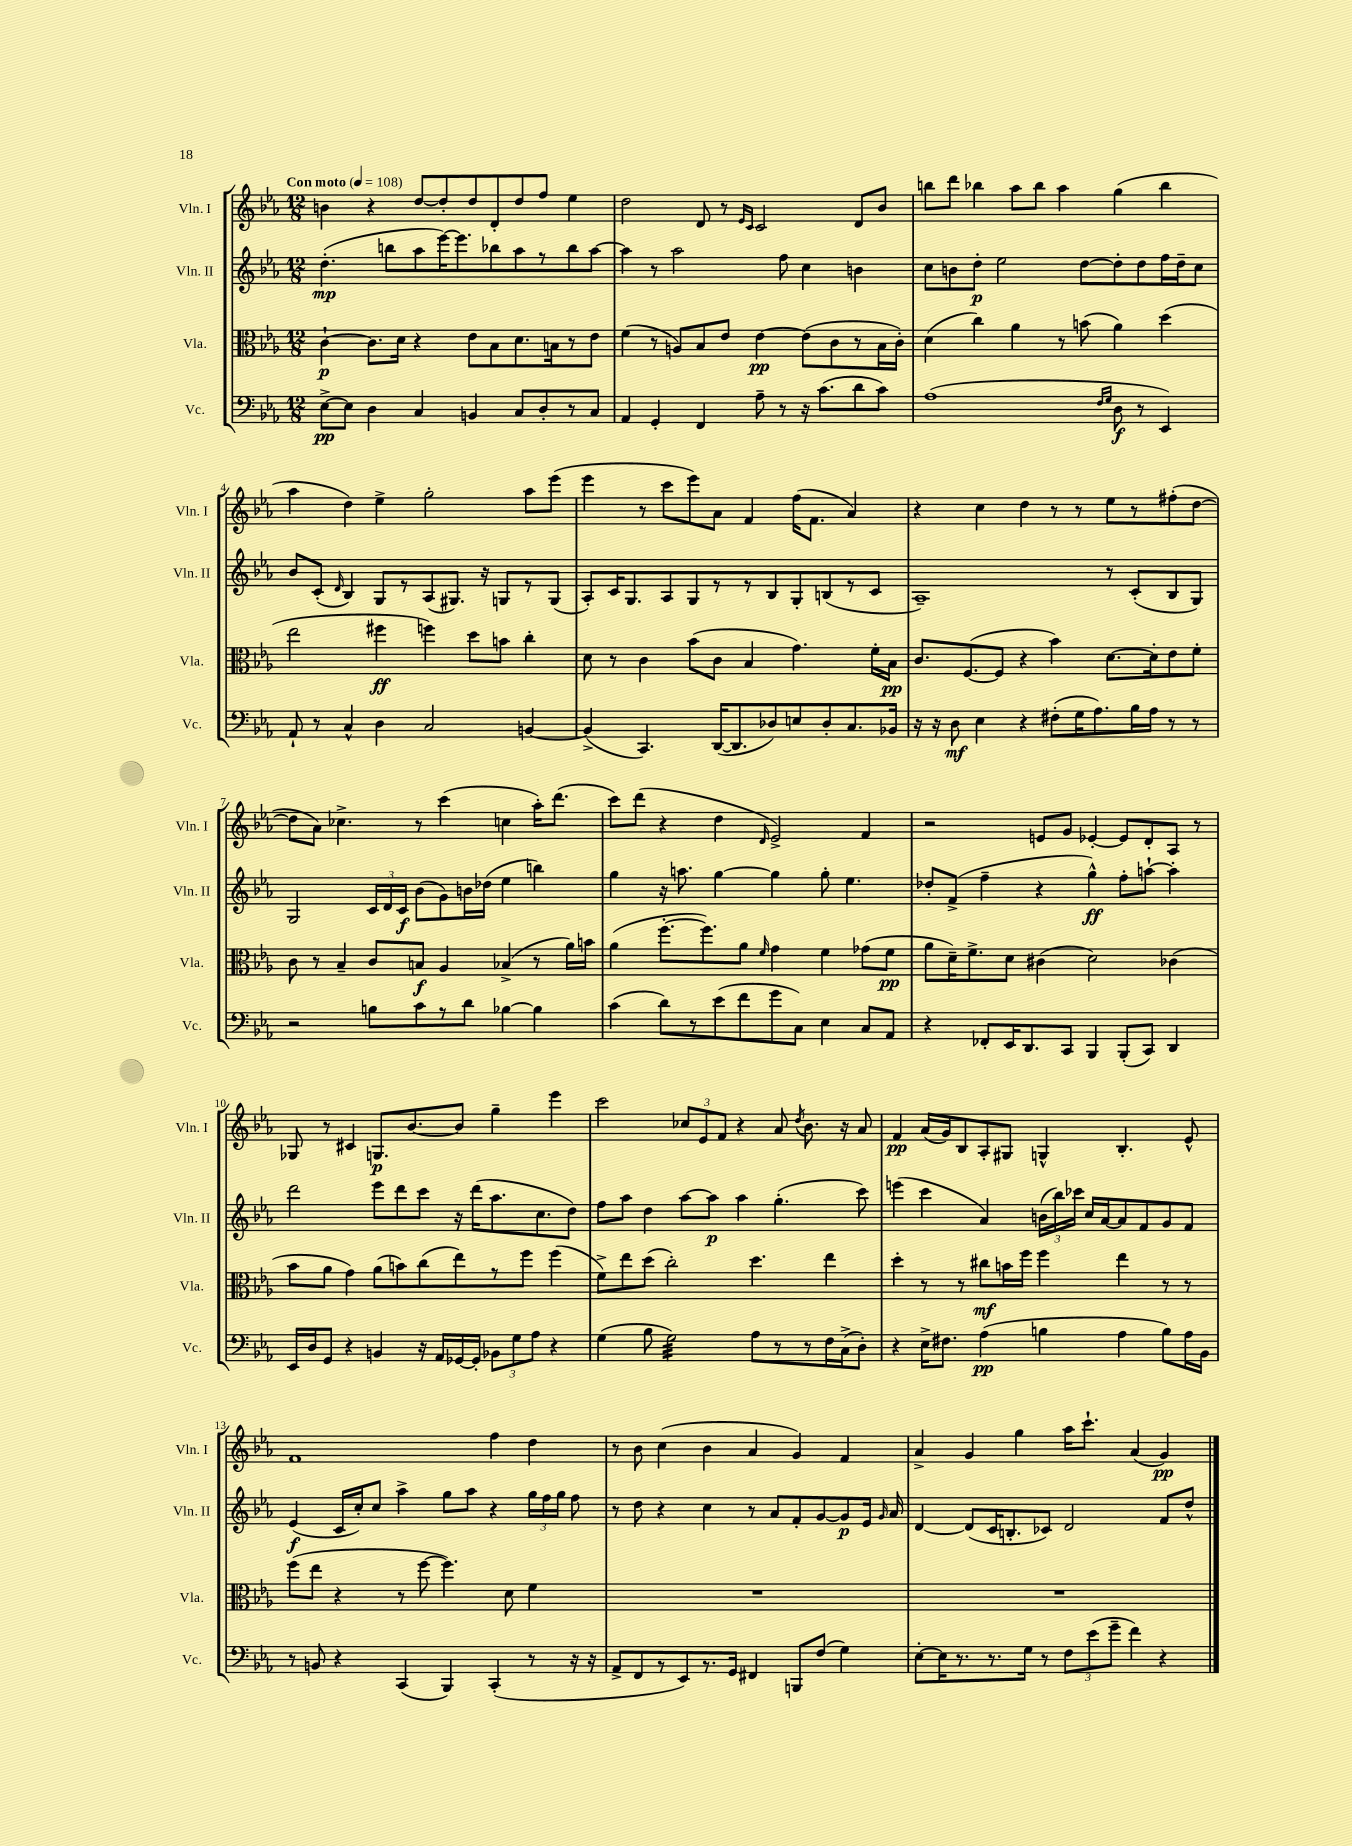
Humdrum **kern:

**kern	**kern	**kern	**kern
*staff4	*staff3	*staff2	*staff1
*clefF4	*clefC3	*clefG2	*clefG2
*k[b-e-a-]	*k[b-e-a-]	*k[b-e-a-]	*k[b-e-a-]
*M12/8	*M12/8	*M12/8	*M12/8
*MM108	*MM108	*MM108	*MM108
[8E-^	[4c`	(4.dd'	4b
8E-]	.	.	.
4D	8.c]	.	4r
.	.	8bb	.
.	16d	.	.
4C	4r	8aa-	[8dd
.	.	[16eee-)	8dd']
.	.	8.eee-]	.
4BB	8e-	.	8dd
.	8B-	8bb-	8d'
8C	8.d	8aa-	8dd
8D'	.	8r	8ff
.	16B	.	.
8r	8r	8bb-	4ee-
8C	8e-	[8aa-	.
=	=	=	=
4AA-	(4f	4aa-]	2dd
4GG'	8r	8r	.
.	8A)	2aa-	.
4FF	8B-	.	8d
.	8e-	.	8r
.	.	.	16qqe-
.	.	.	16qqc
8A-~	[4e-	.	2c
8r	.	8ff	.
16r	(8e-]	4cc	.
(8.c	.	.	.
.	8c	.	.
8d	8r	4b	8d
8c)	16B-	.	8b-
.	16c')	.	.
=	=	=	=
(1A-	(4d	8cc	8bb
.	.	8b	8ddd
.	4cc)	8dd'	4bb-
.	.	2ee-	.
.	4a-	.	8aa-
.	.	.	8bb-
.	8r	.	4aa-
.	(8b	[8dd	.
16qqF	.	.	.
16qqG	.	.	.
8D	4a-)	8dd']	(4gg
8r	.	8dd	.
4EE-)	(4dd	16ff	4bb-
.	.	16dd~	.
.	.	8cc	.
=	=	=	=
8AA-`	2ee-	8b-	4aa-
8r	.	(8c'	.
.	.	16qqd	.
4C^^	.	4B-)	4dd)
4D	4ff#	8G	4ee-^
.	.	8r	.
2C	4ff)	(8A-	2gg'
.	.	8.G#)	.
.	8dd	.	.
.	.	16r	.
.	8b	8G	.
[4BB	4cc'	8r	8aa-
.	.	(8G	(8eee-
=	=	=	=
(4BB^]	8d	8A-')	4eee-
.	8r	16c	.
.	.	8.G	.
4.CC)	4c	.	8r
.	.	8A-	8ccc
.	(8b-	8G	8eee-)
([16DD	8c	8r	8a-
8.DD]	.	.	.
.	4B-	8r	4f
8D-)	.	8B-	.
8E	4.g)	8G'	(16ff
.	.	.	8.f
8D-'	.	(8B	.
8.C	.	8r	4a-)
.	16f'	8c	.
16BB-	16B-	.	.
=	=	=	=
16r	8.c	1A-~)	4r
16r	.	.	.
8D	.	.	.
.	([8.F	.	.
4E-	.	.	4cc
.	8F]	.	.
4r	4r	.	4dd
(8F#'	4b-)	.	8r
16G	.	.	8r
8.A-)	.	.	.
.	[8.d	8r	8ee-
16B-	.	(8c'	8r
16A-	16d']	.	.
8r	8e-	8B-	(8ff#'
8r	8f'	8G)	[8dd
=	=	=	=
2r	8c	2G	8dd]
.	8r	.	8a-)
.	4B-~	.	4.cc-^
8B	8c	24c	.
.	.	24d	.
.	.	24c	.
8c	8B	(8b-	8r
8r	4A-	8g)	(4ccc
8d	.	16b	.
.	.	(16dd-	.
[4B-	(4B-^	4ee-	4cc
4B-]	8r	4bb)	16aa-')
.	.	.	(8.ddd
.	16a-)	.	.
.	16b	.	.
=	=	=	=
(4c	(4a-	4gg	8ccc)
.	.	.	(8ddd
8d)	[8.ff'	16r	4r
.	.	8.aa	.
8r	.	.	.
.	8.ff])	.	.
(8e-	.	[4gg	4dd
8f	8a-	.	.
.	16qqf	.	16qqd
8g	4g	4gg]	2e-^)
8C)	.	.	.
4E-	4f	8gg'	.
.	.	4.ee-	.
8C	(8g-	.	4f
8AA-	8f	.	.
=	=	=	=
4r	8a-	8dd-'	2r
.	16d~)	(8f^	.
.	8.f^	.	.
8FF-'	.	4ff~	.
16EE-	8d	.	.
8.DD	.	.	.
.	(4c#	4r	8e
8CC	.	.	8g
4BBB-	2d)	4gg^^)	[4e-'
(8BBB-'	.	8ff'	8e-]
8CC)	.	[8aa`	8d'
4DD	(4c-	4aa']	8A-
.	.	.	8r
=	=	=	=
16EE-	8b-	2ddd	8G-
16D	.	.	.
8GG	8a-	.	8r
4r	4g)	.	4c#
4BB	(8a-	8eee-	8.G
.	8b)	8ddd	.
.	.	.	[8.b-
16r	(8cc	8ccc	.
16AA-	.	.	.
[16GG-	8ee-)	16r	8b-]
16GG-']	.	(16ddd	.
12BB-	8r	8.aa-	4gg~
12G	.	.	.
.	8ff	.	.
12A-	.	.	.
.	.	8.cc	.
4r	(4ff	.	4eee-
.	.	8dd)	.
=	=	=	=
(4G	8f^)	8ff	2ccc
.	8ee-	8aa-	.
8B-	(8dd	4dd	.
2G)	2cc')	.	.
.	.	[8aa-	12cc-
.	.	.	12e-
.	.	8aa-]	.
.	.	.	12f
.	.	4aa-	4r
8A-	4.dd	.	.
8r	.	(4.gg'	8a-
.	.	.	8qdd
8r	.	.	8.b-
16F	4ee-	.	.
(16C^	.	.	16r
8D')	.	8ccc)	8a-
=	=	=	=
4r	4dd'	(4eee	4f
16E-^	8r	4ccc	(16a-
8.F#	.	.	16g)
.	8r	.	8B-
(4A-	8cc#	4a-)	8A-'
.	16b	.	8G#
.	16ff	.	.
4B	4ff	(24b	4G^^
.	.	24bb-)	.
.	.	24ccc-	.
.	.	16cc	.
.	.	[16a-	.
4A-	4ee-	8a-]	4.B-'
.	.	8f	.
8B)	8r	8g	.
16A-	8r	8f	8e-^^
16BB-	.	.	.
=	=	=	=
8r	(8ff	(4e-	1f
8BB	8ee-	.	.
4r	4r	16c	.
.	.	16cc')	.
.	.	8cc	.
(4CC	8r	4aa-^	.
.	[8ff	.	.
4BBB-)	4.ff])	8gg	.
.	.	8aa-	.
(4CC'	.	4r	4ff
.	8d	.	.
8r	4f	24gg	4dd
.	.	24ff	.
.	.	24gg	.
16r	.	8ff	.
16r	.	.	.
=	=	=	=
8AA-^	1.r	8r	8r
8FF	.	8dd	8b-
8r	.	4r	(4cc
8EE-)	.	.	.
8.r	.	4cc	4b-
16GG	.	.	.
4FF#	.	8r	4a-
.	.	8a-	.
8BBB	.	8f'	4g)
(8F	.	[8g	.
4G)	.	8g]	4f
.	.	16e-	.
.	.	16qqg	.
.	.	16a-	.
=	=	=	=
[8E-'	1.r	[4d	4a-^
16E-]	.	.	.
8.r	.	.	.
.	.	(8d]	4g
8.r	.	16c	.
.	.	8.B'	.
.	.	.	4gg
16G	.	.	.
8r	.	8c-)	.
12F	.	2d	16aa-
.	.	.	8.ccc`
(12e-	.	.	.
12g~	.	.	.
4f)	.	.	(4a-
4r	.	8f	4g)
.	.	8dd^^	.
==	==	==	==
*-	*-	*-	*-
